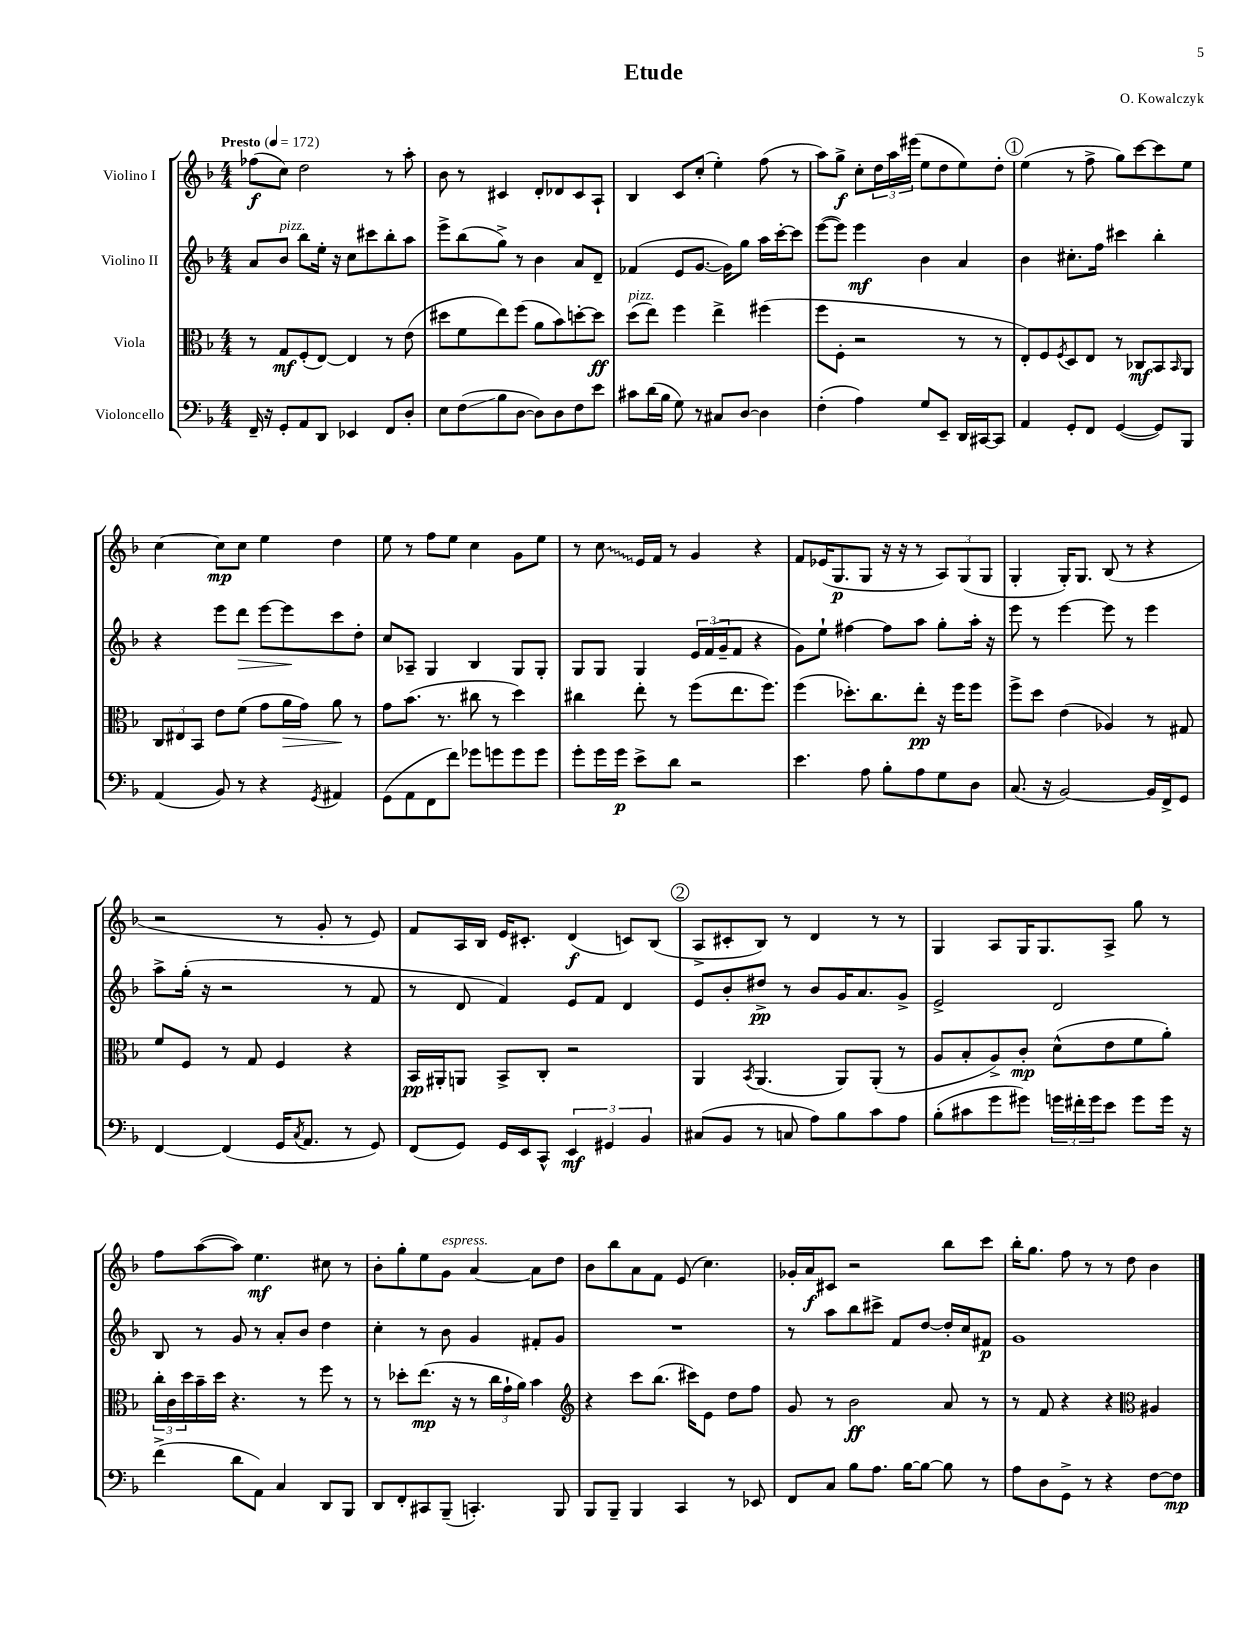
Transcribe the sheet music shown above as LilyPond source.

\header { title = "Etude" composer = "O. Kowalczyk" }
<<
\new StaffGroup <<
\new Staff = "s0" \with { instrumentName = "Violino I" } {
    \clef treble \key f \major \numericTimeSignature \time 4/4 \tempo "Presto" 4 = 172
    fes''8\f( c''8) d''2 r8 a''8-. |
    bes'8 r8 cis'4 d'8-. des'8 cis'8 a8-! |
    bes4 c'8 c''8-.( e''4-.) f''8( r8 |
    a''8) g''8->\f c''8-. \tuplet 3/2 { d''16 a''16 eis'''16( } e''8 d''8 e''8) d''8-. |
    \mark \markup { \circle "1" } e''4( r8 f''8-> g''8) c'''8~ c'''8 e''8 |
    c''4~ c''8\mp c''8 e''4 d''4 |
    e''8 r8 f''8 e''8 c''4 g'8 e''8 |
    r8 \once \override Glissando.style = #'zigzag c''8\glissando e'16 f'16 r8 g'4 r4 |
    f'8 ees'16( g8.\p g8 r16 r16 r8 \tuplet 3/2 { a8) g8( g8 } |
    g4-. g16-.) g8. bes8( r8 r4 |
    r2 r8 g'8-. r8 e'8) |
    f'8 a16 bes16 e'16 cis'8.-. d'4\f( c'8) bes8( |
    \mark \markup { \circle "2" } a8-> cis'8-. bes8) r8 d'4 r8 r8 |
    g4 a8 g16 g8. a8-> g''8 r8 |
    f''8 a''8~( a''8) e''4.\mf cis''8 r8 |
    bes'8-. g''8-. e''8 g'8^\markup { \italic "espress." } a'4~ a'8 d''8 |
    bes'8 bes''8 a'8 f'8 e'8( c''4.) |
    ges'16-. a'16\f cis'8 r2 bes''8 c'''8 |
    bes''16-. g''8. f''8 r8 r8 d''8 bes'4 \bar "|." |
}
\new Staff = "s1" \with { instrumentName = "Violino II" } {
    \clef treble \key f \major \numericTimeSignature \time 4/4
    a'8 bes'8^\markup { \italic "pizz." } bes''8 e''16-. r16 c''8 cis'''8 bes''8-. a''8 |
    e'''8-> bes''8( g''8->) r8 bes'4 a'8 d'8-- |
    fes'4( e'8 g'8.~ g'16) g''8 a''16 c'''16~-. c'''8 |
    e'''8~( e'''8) e'''4\mf bes'4 a'4 |
    \mark \markup { \circle "1" } bes'4 cis''8.-. f''16 cis'''4 bes''4-. |
    r4 e'''8 d'''8\> e'''8~ e'''8\! c'''8 d''8-. |
    c''8 aes8-- g4 bes4 g8 g8-. |
    g8 g8 g4 \tuplet 3/2 { e'16 f'16( g'16-- } f'8 r4 |
    g'8) e''8-! fis''4~ fis''8 a''8 g''8-. a''16-. r16 |
    e'''8 r8 e'''4~ e'''8 r8 e'''4 |
    a''8-> g''16-.( r16 r2 r8 f'8 |
    r8 d'8 f'4) e'8 f'8 d'4 |
    \mark \markup { \circle "2" } e'8 bes'8-. dis''8->\pp r8 bes'8 g'16 a'8. g'8-> |
    e'2-> d'2 |
    bes8 r8 g'8 r8 a'8-. bes'8 d''4 |
    c''4-. r8 bes'8 g'4 fis'8-. g'8 |
    R1 |
    r8 a''8 bes''8 cis'''8-> f'8 d''8~ d''16-. c''16 fis'8\p |
    g'1 \bar "|." |
}
\new Staff = "s2" \with { instrumentName = "Viola" } {
    \clef alto \key f \major \numericTimeSignature \time 4/4
    r8 g8\mf f8-.( e8~) e4 r8 e'8( |
    dis''8 f'8 e''8) f''8( a'8 bes'8) d''8~-. d''8\ff |
    d''8^\markup { \italic "pizz." }( e''8) f''4 e''4-> fis''4( |
    f''8 f8-. r2 r8 r8 |
    \mark \markup { \circle "1" } e8-.) f8 \acciaccatura { f8 } d8 e8 r8 ces8\mf bes,8 \grace { bes,16 } a,8 |
    \tuplet 3/2 { c8 eis8 bes,8 } e'8 f'8( g'8 a'16\> g'16) a'8\! r8 |
    g'8 bes'8.( r8. cis''8 r8 d''4) |
    cis''4 e''8-. r8 f''8( e''8. f''8.) |
    f''4( des''8.-.) c''8. e''8-.\pp r16 f''16 f''8 |
    f''8-> d''8 e'4( aes4) r8 gis8 |
    f'8 f8 r8 g8 f4 r4 |
    bes,16\pp ais,16-. a,8 bes,8-> c8-. r2 |
    \mark \markup { \circle "2" } a,4 \acciaccatura { bes,8 } a,4.( a,8) a,8-.( r8 |
    a8 bes8-. a8->) c'8-.\mp d'8-^( e'8 f'8 a'8-.) |
    \tuplet 3/2 { c''16-. c'16 d''16 } bes'16-- d''16 r4. r8 f''8 r8 |
    r8 des''8-. e''8.\mp( r16 r8 \tuplet 3/2 { c''16 g'16-! a'16) } bes'4 |
    \clef treble r4 c'''8 bes''8.( cis'''16) e'8 d''8 f''8 |
    g'8 r8 bes'2\ff a'8 r8 |
    r8 f'8 r4 r4 \clef alto ais4 \bar "|." |
}
\new Staff = "s3" \with { instrumentName = "Violoncello" } {
    \clef bass \key f \major \numericTimeSignature \time 4/4
    f,16-- r16 g,8-. a,8 d,8 ees,4 f,8 d8-. |
    e8 f8\glissando( bes8 d8~ d8) d8 f8 e'8 |
    cis'8 d'16( bes16 g8) r8 cis8 d8~ d4 |
    f4-.( a4) g8 e,8-- d,16 cis,16~ cis,8 |
    \mark \markup { \circle "1" } a,4 g,8-. f,8 g,4~( g,8) bes,,8 |
    a,4( bes,8) r8 r4 \acciaccatura { g,8 } ais,4 |
    g,8( a,8 f,8 f'8) ges'8 g'8 g'8 g'8 |
    g'8-. g'16 g'16\p e'8-> d'8 r2 |
    e'4. a8 bes8-. a8 g8 d8 |
    c8.( r16 bes,2~) bes,16 f,16-> g,8 |
    f,4~ f,4( g,16 \acciaccatura { c8 } a,8. r8 g,8) |
    f,8( g,8) g,16 e,16 c,8-^ \tuplet 3/2 { e,4\mf gis,4 bes,4 } |
    \mark \markup { \circle "2" } cis8( bes,8 r8 c8 a8) bes8 c'8 a8 |
    bes8-.( cis'8 g'8 gis'8) \tuplet 3/2 { g'16 fis'16-. g'16 } e'8 g'8 g'16 r16 |
    f'4->( d'8 a,8) c4 d,8 bes,,8 |
    d,8 f,8-. cis,8 bes,,8--( c,4.-.) bes,,8 |
    bes,,8 bes,,8-- bes,,4 c,4 r8 ees,8 |
    f,8 c8 bes8 a8. bes16~ bes8~ bes8 r8 |
    a8 d8 g,8-> r8 r4 f8~ f8\mp \bar "|." |
}
>>
>>
\layout { \context { \Score \remove "Bar_number_engraver" } }
